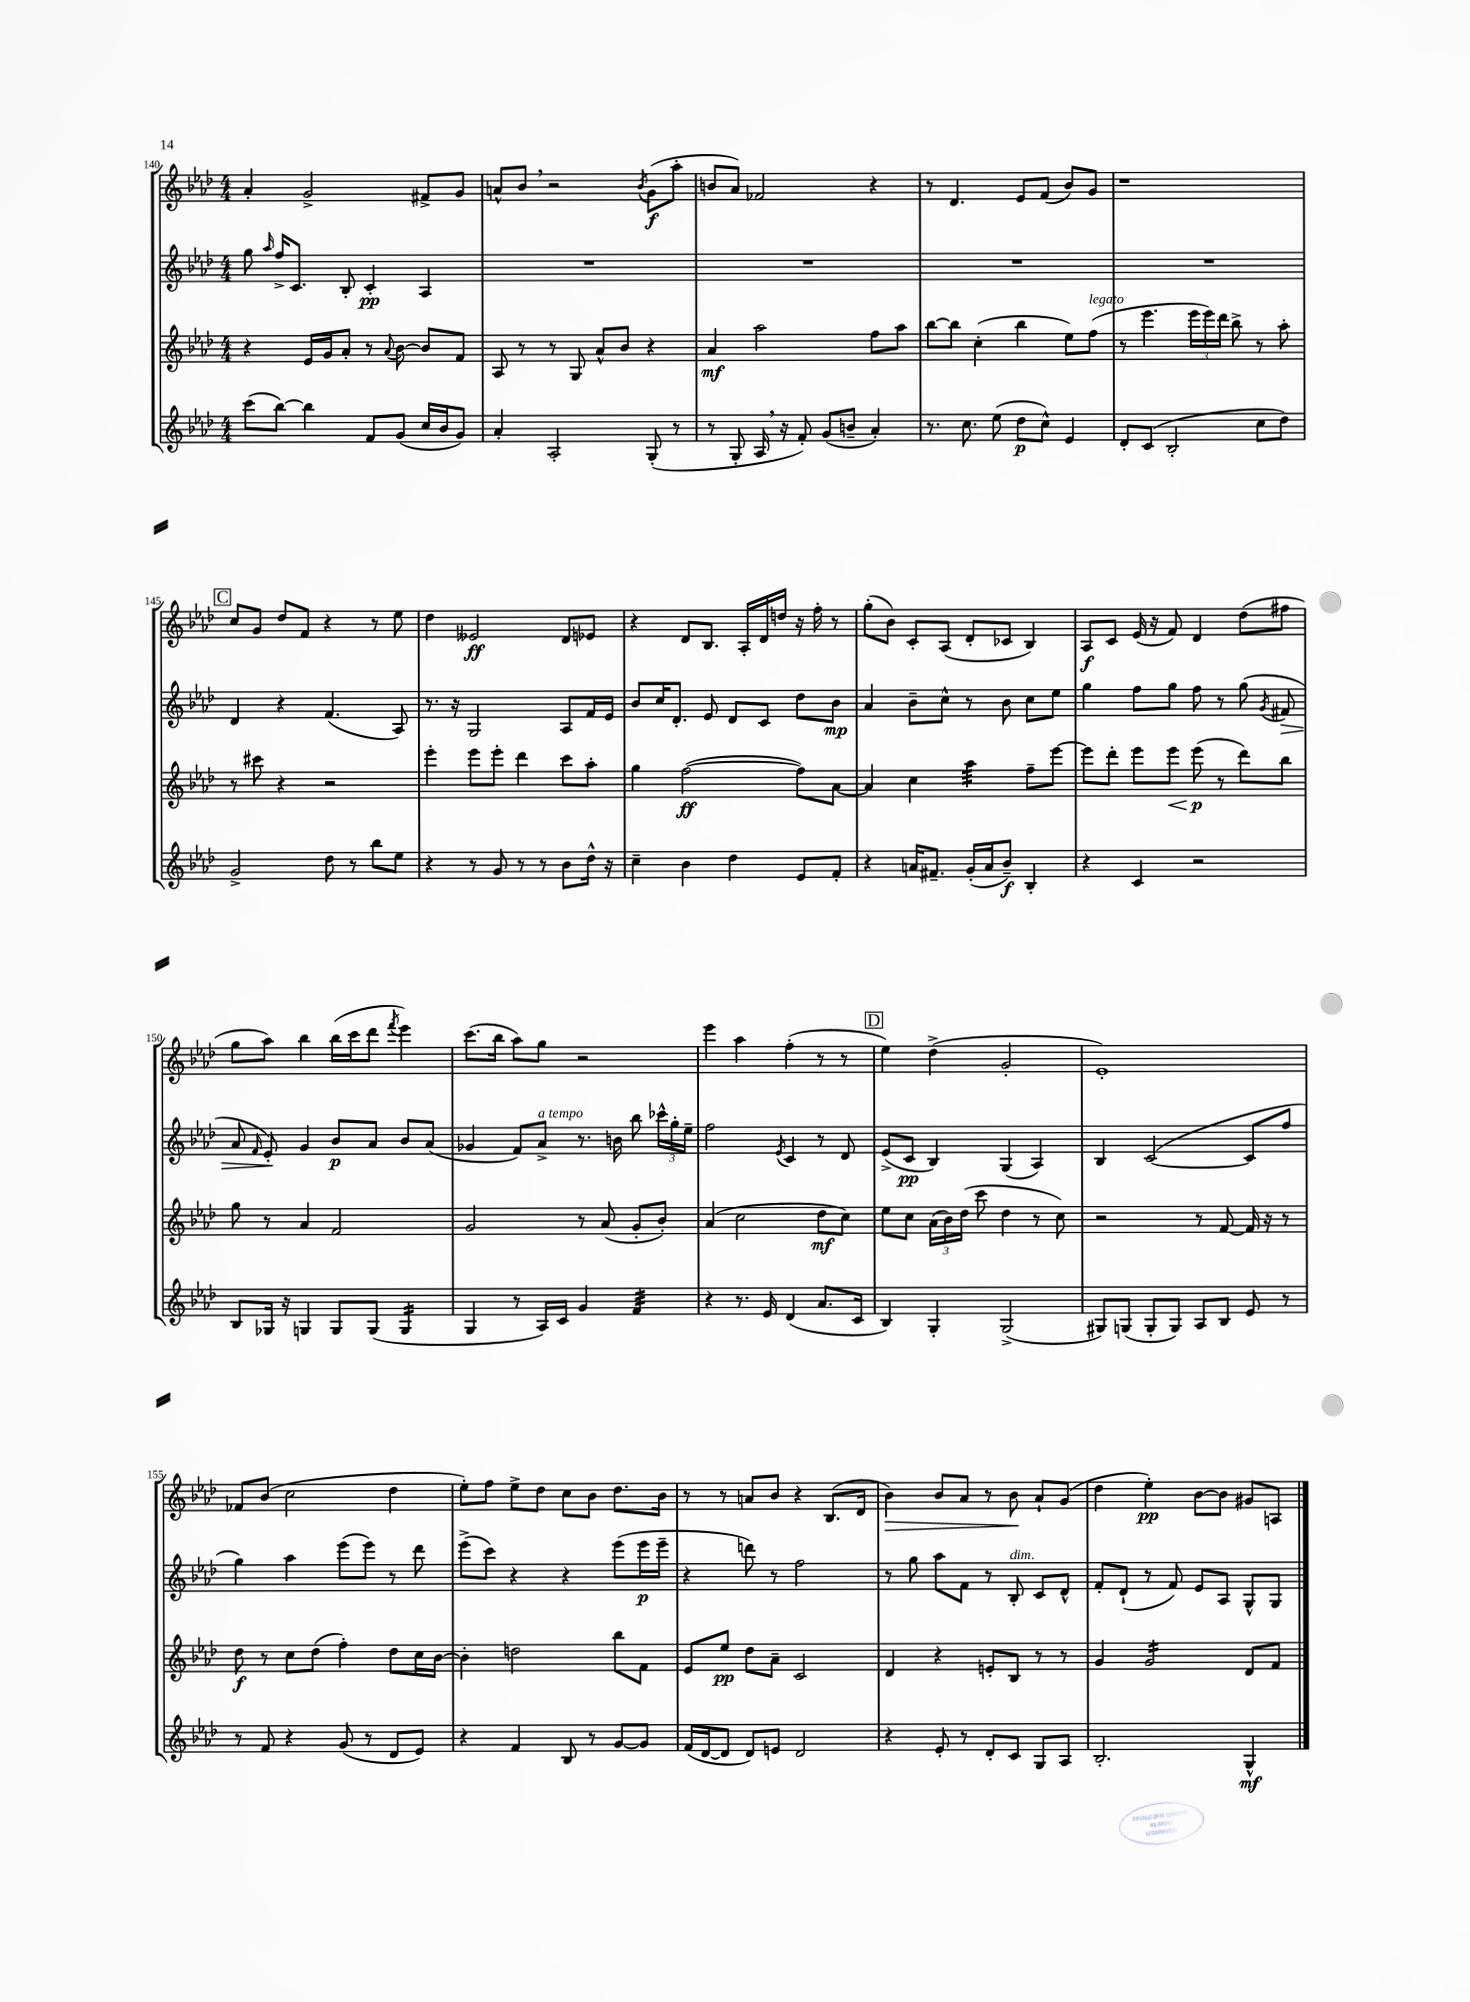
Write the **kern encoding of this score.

**kern	**kern	**kern	**kern
*staff4	*staff3	*staff2	*staff1
*clefG2	*clefG2	*clefG2	*clefG2
*k[b-e-a-d-]	*k[b-e-a-d-]	*k[b-e-a-d-]	*k[b-e-a-d-]
*M4/4	*M4/4	*M4/4	*M4/4
(8ccc	4r	8gg	4a-'
.	.	16qqaa-	.
[8bb-)	.	16ff^	.
.	.	8.c	.
4bb-]	16e-	.	2g^
.	16g	.	.
.	8a-'	8B-'	.
8f	8r	4c'	.
.	8qqa-	.	.
(8g	[8b-	.	.
16cc	8b-]	4A-	8f#^
16b-	.	.	.
8g)	8f	.	8g
=	=	=	=
4a-'	8A-	1r	8a^^
.	8r	.	8b-
2A-'	8r	.	2r
.	8G	.	.
.	8a-^^	.	.
.	8b-	.	.
.	.	.	8qb-
(8G'	4r	.	(8g
8r	.	.	8aa-'
=	=	=	=
8r	4a-	1r	8b
8G'	.	.	8a-)
16A-	2aa-	.	2f-
16r	.	.	.
8f')	.	.	.
(8g	.	.	.
8b~	.	.	.
4a-')	8ff	.	4r
.	8aa-	.	.
=	=	=	=
8.r	[8bb-	1r	8r
.	8bb-]	.	4.d-
8.cc	.	.	.
.	(4cc'	.	.
(8ee-	.	.	.
8dd-	4bb-	.	8e-
8cc^^)	.	.	(8f
4e-	8ee-)	.	8b-)
.	(8ff	.	8g
=	=	=	=
8d-'	8r	1r	1r
(8c	4.eee-	.	.
2B-'	.	.	.
.	24eee-	.	.
.	24eee-)	.	.
.	24ddd-	.	.
.	8bb-^	.	.
8cc	8r	.	.
8dd-)	8aa-'	.	.
=	=	=	=
2g^	8r	4d-	8cc
.	8ccc#	.	8g
.	4r	4r	8dd-
.	.	.	8f
8dd-	2r	(4.f	4r
8r	.	.	.
8bb-	.	.	8r
8ee-	.	8A-)	8ee-
=	=	=	=
4r	4eee-'	8.r	4dd-
.	.	16r	.
8r	8eee-	2G	2e--
8g	8eee-'	.	.
8r	4ddd-	.	.
8r	.	.	.
8b-	8ccc	8A-	8d-
16dd-^^	8aa-'	16f	8e-
16r	.	16e-	.
=	=	=	=
4cc~	4gg	8b-	4r
.	.	16cc	.
.	.	8.d-'	.
4b-	([2ff	.	8d-
.	.	8e-	8.B-
4dd-	.	8d-	.
.	.	.	16A-'
.	.	8c	16d-
.	.	.	16dd
8e-	8ff])	8dd-	16r
.	.	.	16ff'
8f'	[8a-	8b-	8r
=	=	=	=
4r	4a-]	4a-	(8gg'
.	.	.	8b-)
16a	4cc	8b-~	8c'
8.f#~	.	.	.
.	.	8cc^^	(8A-
(16g'	4aa-	8r	8d-'
16a	.	.	.
8b-~)	.	8b-	8c-
4B-'	8ff~	8cc	4B-)
.	[8eee-	8ee-	.
=	=	=	=
4r	8eee-]	4gg	8A-
.	8ddd-'	.	8c
4c	8eee-	8ff	(16e-
.	.	.	16r
.	8eee-	8gg	8f)
2r	(8eee-	8ff	4d-
.	8r	8r	.
.	8ddd-)	(8gg	(8dd-
.	.	8qg	.
.	8bb-	8f#	8ff#
=	=	=	=
8B-	8gg	8a-	8gg
.	.	16qqf	.
16G-	8r	8e-')	8aa-)
16r	.	.	.
4G	4a-	4g	4bb-
8G	2f	8b-	(16bb-
.	.	.	16ccc
(8G	.	8a-	8ddd-
.	.	.	8qfff
4G	.	8b-	4eee-)
.	.	(8a-	.
=	=	=	=
4G	2g	4g-	(8.ccc
.	.	.	16bb-
8r	.	8f)	8aa-)
16A-)	.	8a-^	8gg
16c	.	.	.
4g	8r	8.r	2r
.	(8a-	.	.
.	.	16b	.
4f	8g'	8bb-	.
.	8b-')	24ccc-^^	.
.	.	24gg'	.
.	.	24ee-~	.
=	=	=	=
4r	(4a-	2ff	4eee-
8.r	2cc	.	4aa-
16e-	.	.	.
.	.	8qe-	.
(4d-	.	4c	(4ff'
8.a-	8dd-	8r	8r
.	8cc)	8d-	8r
16c	.	.	.
=	=	=	=
4B-)	8ee-	(8e-^	4ee-)
.	8cc	8c	.
4G'	(24a-	4B-)	(4dd-^
.	24b-)	.	.
.	(24dd-	.	.
.	8ccc	.	.
(2G^	4dd-	(4G	2g'
.	8r	4A-)	.
.	8cc)	.	.
=	=	=	=
8G#)	2r	4B-	1e-')
(8G	.	.	.
8G'	.	([2c	.
8G)	.	.	.
8A-	8r	.	.
8B-	[8f	.	.
8e-	16f]	8c]	.
.	16r	.	.
8r	8r	8ff	.
=	=	=	=
8r	8dd-	4gg)	8f-
8f	8r	.	(8b-
4r	8cc	4aa-	2cc
.	(8dd-	.	.
(8g	4ff')	(8eee-	.
8r	.	8eee-)	.
8d-	8dd-	8r	4dd-
8e-)	16cc	8ddd-	.
.	[16b-	.	.
=	=	=	=
4r	4b-']	(8eee-^	8ee-')
.	.	8ccc)	8ff
4f	2dd	4r	8ee-^
.	.	.	8dd-
8B-	.	4r	8cc
8r	.	.	8b-
[8g	8bb-	(8eee-	8.dd-
8g]	8f	16eee-	.
.	.	16eee-~	16b-
=	=	=	=
(16f	8e-	4r	8r
[16d-	.	.	.
8d-]	8ee-	.	8r
8d-)	8dd-	8ddd)	8a
8e	8a-~	8r	8b-
2d-	2c	2ff	4r
.	.	.	(8.B-
.	.	.	16d-
=	=	=	=
4r	4d-	8r	4b-)
.	.	8gg	.
8e-'	4r	8aa-	8b-
8r	.	8f	8a-
8d-'	8e'	8r	8r
8c	8B-	8B-'	8b-
8G	8r	8c	8a-`
8A-	8r	8d-^^	(8g
=	=	=	=
2.B-'	4g	8f'	4dd-
.	.	(8d-`	.
.	2g	8r	4ee-')
.	.	8f)	.
.	.	8e-	[8b-
.	.	8A-	8b-]
4G^^	8d-	8G^^	8g#
.	8f	8G	8A
==	==	==	==
*-	*-	*-	*-
